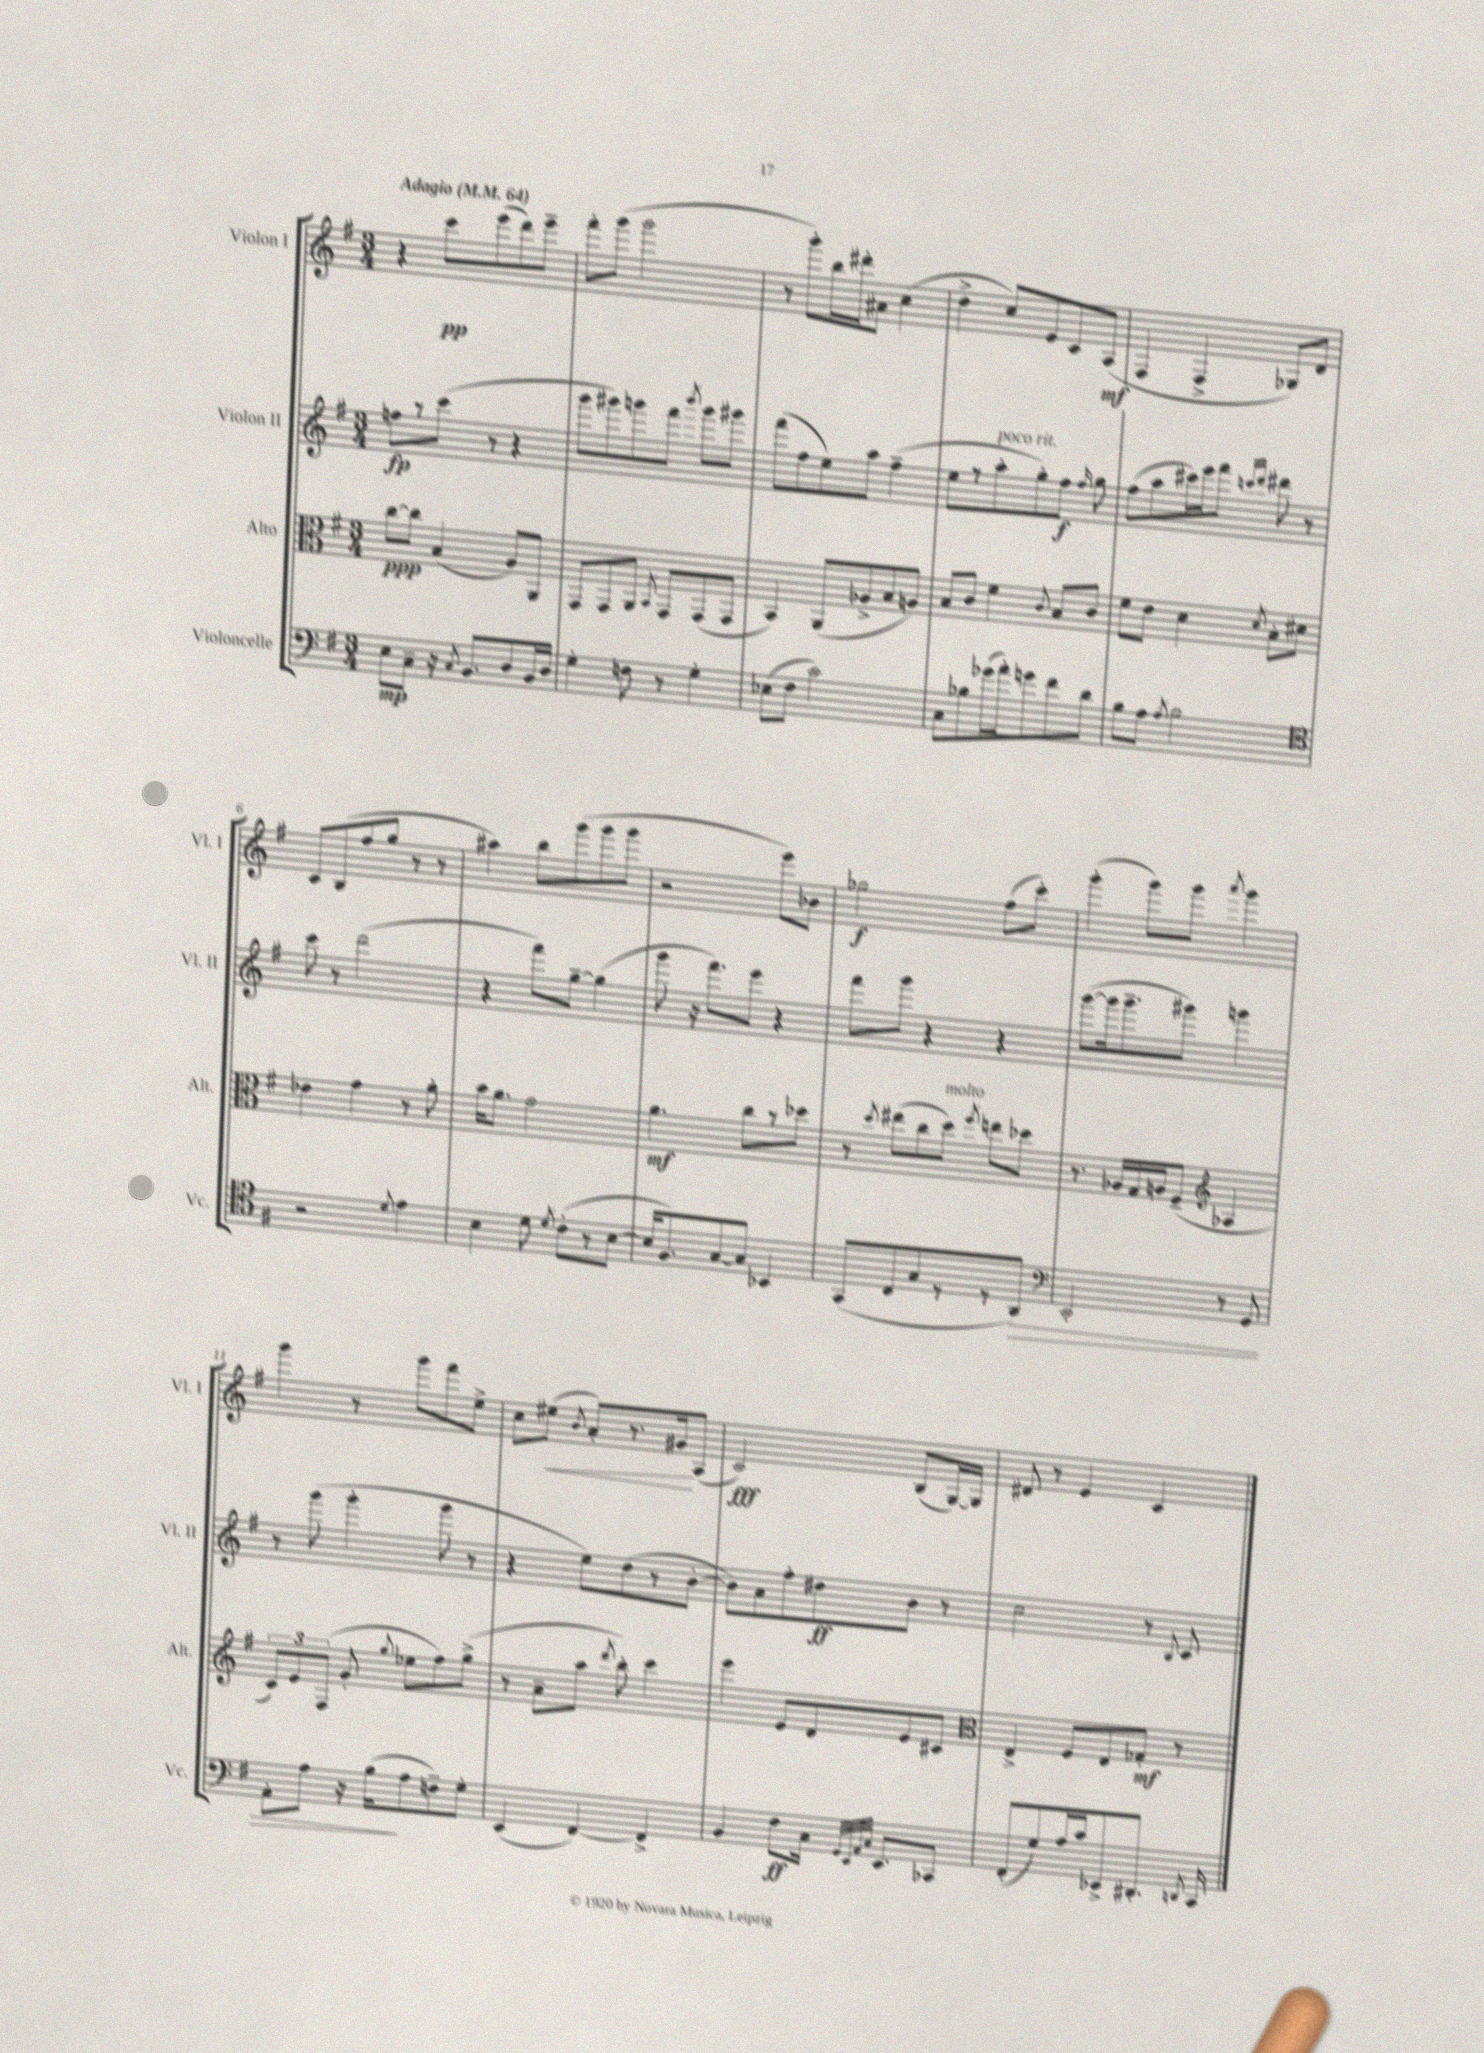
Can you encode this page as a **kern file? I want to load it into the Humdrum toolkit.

**kern	**dynam	**kern	**dynam	**kern	**dynam	**kern	**dynam
*part4	*part4	*part3	*part3	*part2	*part2	*part1	*part1
*staff4	*staff4	*staff3	*staff3	*staff2	*staff2	*staff1	*staff1
*I"Violoncelle	*	*I"Alto	*	*I"Violon II	*	*I"Violon I	*
*I'Vc.	*	*I'Alt.	*	*I'Vl. II	*	*I'Vl. I	*
*clefF4	*	*clefC3	*	*clefG2	*	*clefG2	*
*k[f#]	*	*k[f#]	*	*k[f#]	*	*k[f#]	*
*M3/4	*	*M3/4	*	*M3/4	*	*M3/4	*
*MM64	*	*MM64	*	*MM64	*	*MM64	*
=1	=1	=1	=1	=1	=1	=1	=1
!	!	!	!	!	!	!LO:TX:a:B:t=Adagio	!
8E\L	mp	[8cc\L	ppp	8ffn\L	fp	4r	.
8C~\J	.	8cc\J]	.	8r	.	.	.
16r	.	(4B/	.	(8ccc\J	.	8ccc\L	pp
8qC/	.	.	.	.	.	.	.
8.BB/L	.	.	.	.	.	.	.
.	.	.	.	8r	.	(8eee\	.
8D/	.	8A/L)	.	4r	.	8ddd\)	.
16BB/L	.	8AA/J	.	.	.	8eee~\J	.
16D/JJ	.	.	.	.	.	.	.
=2	=2	=2	=2	=2	=2	=2	=2
4G'\	.	8GG/L	.	8ggg\L	.	8fff#'\L	.
.	.	8GG/	.	8ggg#X\)	.	(8ggg\J	.
8Fn\	.	8AA/J	.	8gggn\	.	2ggg\	.
.	.	8qBB/	.	.	.	.	.
8r	.	8GG/L	.	8fff#\J	.	.	.
.	.	.	.	8qbbb/	.	.	.
4G'\	.	(8GG/	.	8ggg\L	.	.	.
.	.	8GG/J	.	8ggg#X\J	.	.	.
=3	=3	=3	=3	=3	=3	=3	=3
(8E-X\L	.	4BB/)	.	(8fff#\L	.	8r	.
8F#\J	.	.	.	8ff#\	.	8ggg'\L)	.
2c\)	.	(8AA/L	.	8ee\)	.	16bb\L	.
.	.	.	.	.	.	16ddd#X'\J	.
.	.	8A-X^/	.	8aa\J	.	8a#X\J	.
.	.	8B/	.	(4ff#~\	.	(4cc\	.
.	.	8An/J)	.	.	.	.	.
=4	=4	=4	=4	=4	=4	=4	=4
8C\L	.	8B/L	.	8ee\L	.	4dd^\	.
8B-X\	.	8c/J	.	8r	.	.	.
!	!	!	!	!LO:TX:a:i:t=poco rit.	!	!	!
(16g-X\L	.	4f#\	.	8aa'\	.	8cc/L)	.
16a'\J)	.	.	.	.	.	.	.
8gn\	.	.	.	8gg'\)	.	8e/	.
.	.	8qqc/	.	.	.	.	.
8f#\	.	8B/L	.	8ff#\J	f	8c/	.
.	.	.	.	16qqff#/	.	.	.
8d\J	.	8c/J	.	8gg\	.	(8A/J	mf
=5	=5	=5	=5	=5	=5	=5	=5
8B\L	.	8f#\L	.	(8ff#\L	.	4F#/	.
8A\J	.	8e\J	.	8aa\	.	.	.
8qA/	.	.	.	.	.	.	.
2B\	.	4d\	.	16ccc#X\L)	.	4F#^/	.
.	.	.	.	16eee\J	.	.	.
.	.	.	.	8fff#\J	.	.	.
.	.	.	.	16qqcccn/LL	.	.	.
.	.	8qd/	.	16qqddd/JJ	.	.	.
.	.	8B'\L	.	8ddd#X\	.	8G-X/L)	.
.	.	8d#X\J	.	8r	.	8d/J	.
!!LO:LB:g=z
=6	=6	=6	=6	=6	=6	=6	=6
*clefC4	*	*	*	*	*	*	*
2r	.	4e-X\	.	8ccc\	.	8c/L	.
.	.	.	.	8r	.	(8B/	.
.	.	4g\	.	(2ddd\	.	8ff#/	.
.	.	.	.	.	.	8gg/J	.
8qqd/	.	.	.	.	.	.	.
4e\	.	8r	.	.	.	8r	.
.	.	8a'\	.	.	.	8r	.
=7	=7	=7	=7	=7	=7	=7	=7
4B\	.	16b\KL	.	4r	.	4aa#X\)	.
.	.	8.a\J	.	.	.	.	.
8d\	.	2g\	.	8fff#\L)	.	8bb\L	.
8qd/	.	.	.	.	.	.	.
(8c'\L	.	.	.	[8gg~\J	.	(8ggg\	.
8r	.	.	.	(4gg\]	.	8ggg\	.
[8B\J	.	.	.	.	.	8ggg\J	.
=8	=8	=8	=8	=8	=8	=8	=8
16B/KL]	.	4.a\	mf	8ggg\	.	2r	.
8.F#/)	.	.	.	.	.	.	.
.	.	.	.	16r	.	.	.
.	.	.	.	8.fff#\L)	.	.	.
[8G/	.	.	.	.	.	.	.
8G/J]	.	8cc\L	.	8eee\J	.	.	.
4BB-X/	.	8r	.	4r	.	8eee\L)	.
.	.	8dd-X\J	.	.	.	8b-X\J	.
=9	=9	=9	=9	=9	=9	=9	=9
(8GG/L	.	8r	.	8fff#\L	.	2gg-X\	f
.	.	8qdd/	.	.	.	.	.
8C/	.	(8ee#X\L	.	8ggg\J	.	.	.
8G/	.	8cc\	.	4r	.	.	.
!	!	!LO:TX:a:i:t=molto	!	!	!	!	!
8r	.	8dd\J)	.	.	.	.	.
.	.	8qff#/	.	.	.	.	.
8r	.	8een\L	.	4r	.	(8ff#\L	.
!	!LO:HP:b	!	!	!	!	!	!
8AA/J)	>	8dd-X\J	.	.	.	8ccc'\J)	.
=10	=10	=10	=10	=10	=10	=10	=10
*clefF4	*	*	*	*	*	*	*
2EE'/	.	8.r	.	([8ggg\L	.	(4ggg'\	.
.	.	.	.	16ggg\k]	.	.	.
.	.	16A-X/LL	.	8.ggg~\	.	.	.
.	.	16G/	.	.	.	8ggg\L)	.
.	.	16An/J	.	.	.	.	.
.	.	(8F#~/J	.	8ggg#X\J)	.	8ggg\J	.
*	*	*clefG2	*	*	*	*	*
.	.	.	.	.	.	8qaaa/	.
8r	.	4A-X/	.	4gggn\	.	4ggg\	.
8GG/	.	.	.	.	.	.	.
!!LO:LB:g=z
=11	=11	=11	=11	=11	=11	=11	=11
8AA'\L	.	12c/L)	.	8r	.	4ggg\	.
.	.	12e/	.	.	.	.	.
8A\J	.	.	.	(8ggg\	.	.	.
.	.	(12F#/J	.	.	.	.	.
16r	.	8g'/	.	4ggg'\	.	8r	.
(16B\KL	.	.	.	.	.	.	.
.	.	8qqgg/	.	.	.	.	.
8A\	]	8ee-X\L	.	.	.	8ggg\L	.
8Fn~\)	.	8ff#\)	.	8ggg\	.	8fff#\	.
8G'\J	.	(8gg^\J	.	8r	.	8ee^\J	.
=12	=12	=12	=12	=12	=12	=12	=12
(4EE/	.	8r	.	4r	.	8cc\L	.
!	!	!	!	!	!	!	!LO:HP:b
.	.	8a~\L	.	.	.	(8ee#X\J	<
.	.	.	.	.	.	8qb/	.
[4FF#/)	.	8aa\J	.	8ee\L)	.	8a'/L)	.
.	.	8qddd/	.	.	.	.	.
.	.	8bb'\)	.	(8dd\	.	8.r	.
4FF#^/]	.	4ccc\	.	8r	.	.	.
.	.	.	.	.	.	16g#X/k	.
.	.	.	.	[8b'\J	.	(8A/J	[
=13	=13	=13	=13	=13	=13	=13	=13
4BB/	.	4eee\	.	8b\L])	.	2c/)	fff
.	.	.	.	8a\	.	.	.
8F#\L	ff	8e/L	.	8ff#'\	.	.	.
16C\Jk	.	8d/	.	8dd#X\	ff	.	.
32qqGG/LLL	.	.	.	.	.	.	.
32qqEE/	.	.	.	.	.	.	.
32qqAA/	.	.	.	.	.	.	.
32qqC/JJJ	.	.	.	.	.	.	.
8.EE/L	.	.	.	.	.	.	.
.	.	8e/	.	8b\J	.	(8B/L	.
8CC-X/J	.	8c#X/J	.	8r	.	[16G/L)	.
.	.	.	.	.	.	16G/JJ]	.
=14	=14	=14	=14	=14	=14	=14	=14
*	*	*clefC3	*	*	*	*	*
(8FF#'/L	.	4E^/	.	2cc\	.	8d#X/	.
8G/)	.	.	.	.	.	8r	.
16A/L	.	8F#/L	.	.	.	4e/	.
16c/J	.	.	.	.	.	.	.
8EE-X^/	.	8E/	.	.	.	.	.
8.DD#X'/J	.	8G-X'/J	mf	8r	.	4c/	.
.	.	.	.	8qqB/	.	.	.
.	.	8r	.	8c/	.	.	.
8qDDn/	.	.	.	.	.	.	.
16CC/	.	.	.	.	.	.	.
==	==	==	==	==	==	==	==
*-	*-	*-	*-	*-	*-	*-	*-
